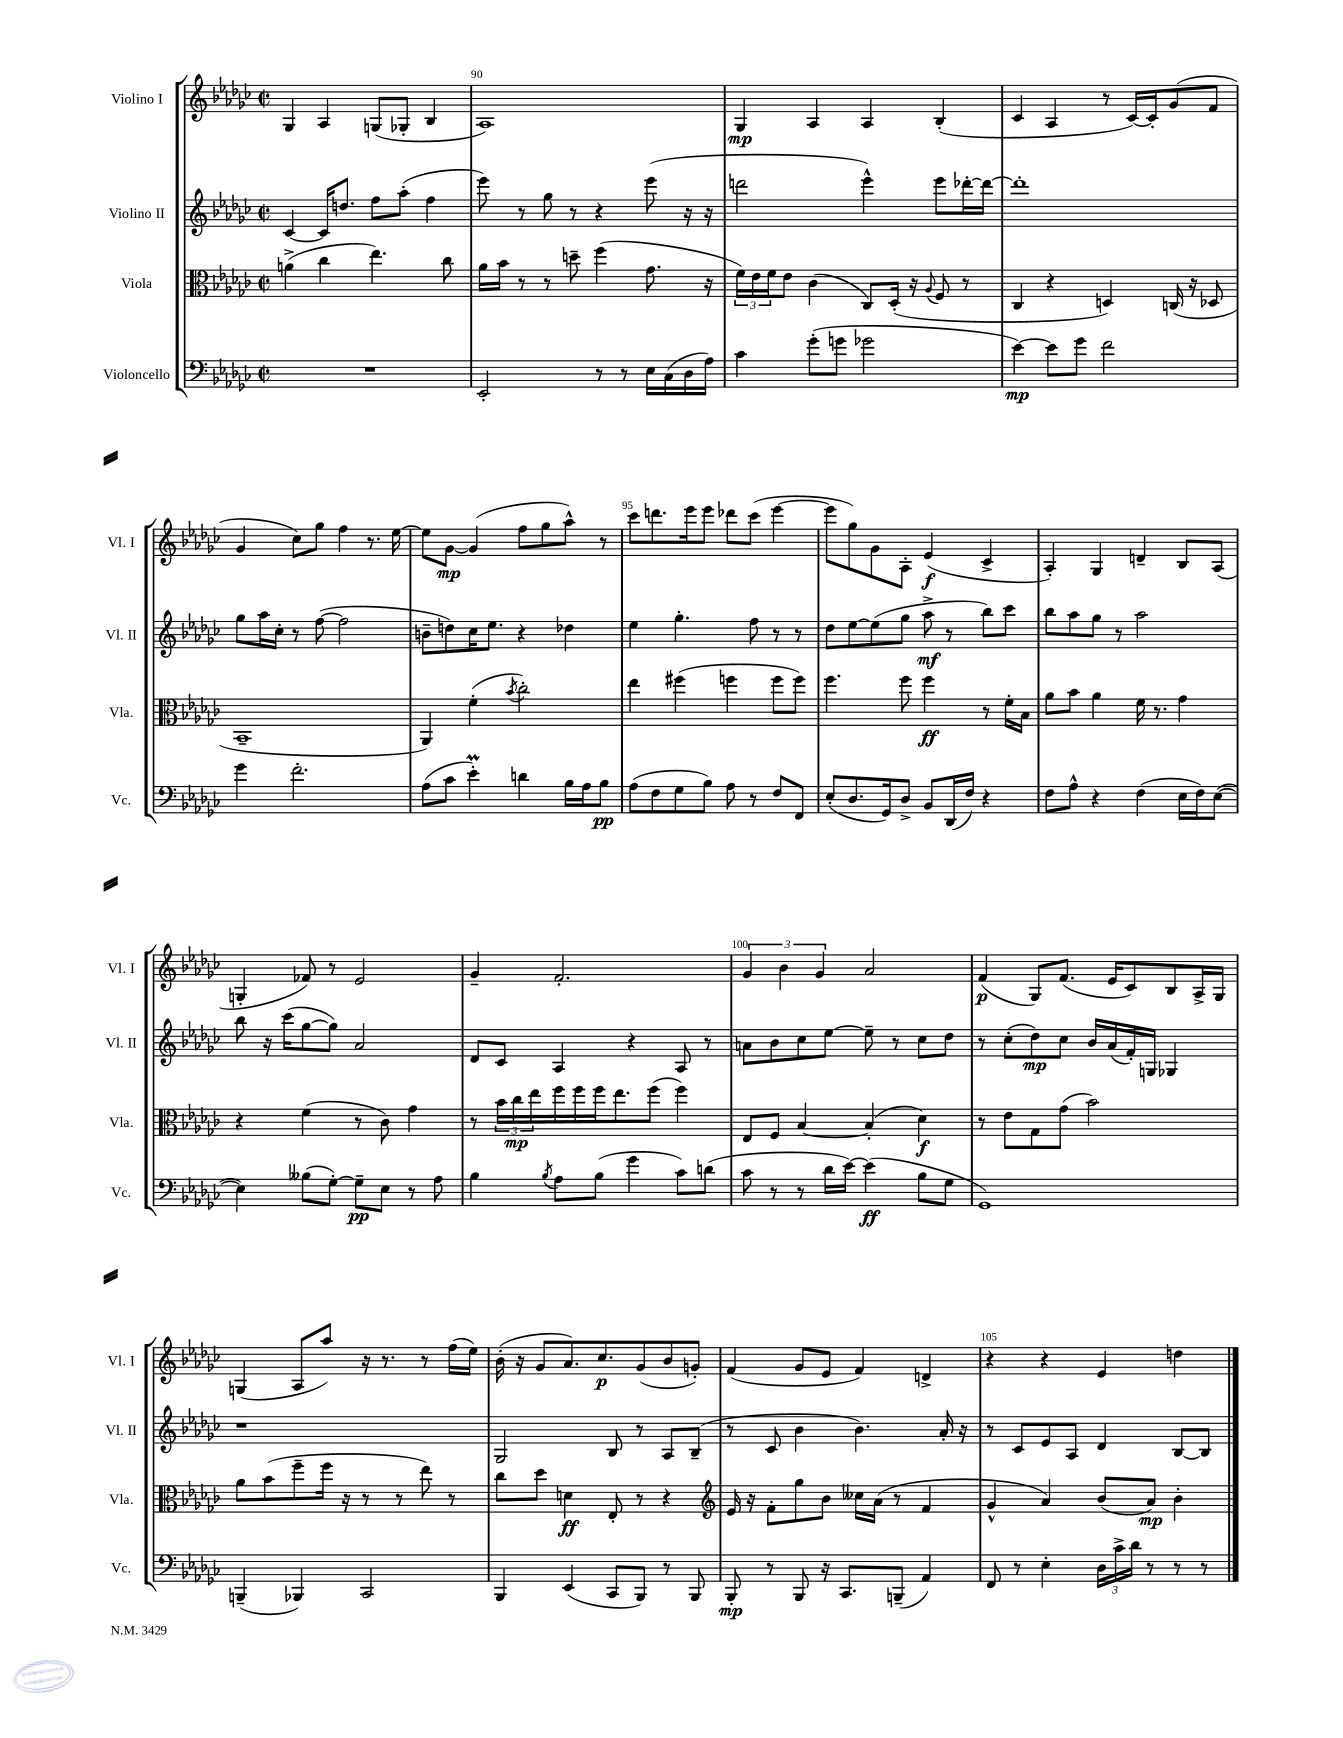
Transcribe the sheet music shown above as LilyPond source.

<<
\new StaffGroup <<
\new Staff = "s0" \with { instrumentName = "Violino I" shortInstrumentName = "Vl. I" } {
    \clef treble \key ges \major \defaultTimeSignature \time 2/2
    ges4 aes4 g8( ges8-. bes4 |
    aes1) |
    ges4\mp aes4 aes4 bes4-.( |
    ces'4 aes4 r8 ces'16~) ces'16-. ges'8( f'8 |
    ges'4 ces''8) ges''8 f''4 r8. ees''16~ |
    ees''8 ges'8~\mp ges'4( f''8 ges''8 aes''8-^) r8 |
    ces'''8 d'''8. ees'''16 ees'''8 des'''8 ces'''8( ees'''4~ |
    ees'''8 ges''8) ges'8 aes8-. ees'4\f( ces'4-> |
    aes4-.) ges4 d'4-- bes8 aes8( |
    g4-. fes'8) r8 ees'2 |
    ges'4-- f'2.-. |
    \tuplet 3/2 { ges'4 bes'4 ges'4 } aes'2 |
    f'4\p( ges8) f'8.( ees'16 ces'8) bes8 aes16-> ges16 |
    g4( aes8 aes''8) r16 r8. r8 f''16( ees''16) |
    bes'16-.( r16 ges'8 aes'8.) ces''8.\p ges'8( bes'8 g'8-.) |
    f'4( ges'8 ees'8 f'4) d'4-> |
    r4 r4 ees'4 d''4 \bar "|." |
}
\new Staff = "s1" \with { instrumentName = "Violino II" shortInstrumentName = "Vl. II" } {
    \clef treble \key ges \major \defaultTimeSignature \time 2/2
    ces'4~ ces'16 d''8. f''8 aes''8-.( f''4 |
    ees'''8) r8 ges''8 r8 r4 ees'''8( r16 r16 |
    d'''2 ees'''4-^) ees'''8 des'''16~-. des'''16~ |
    des'''1-. |
    ges''8 aes''16 ces''16-. r8 f''8~( f''2 |
    b'8-- d''8) ces''16 ees''8. r4 des''4 |
    ees''4 ges''4.-. f''8 r8 r8 |
    des''8 ees''8~ ees''8( ges''8 aes''8->\mf r8 bes''8) ces'''8 |
    bes''8 aes''8 ges''8 r8 aes''2 |
    bes''8 r16 ces'''16( ges''8~ ges''8) aes'2 |
    des'8 ces'8 aes4 r4 aes8 r8 |
    a'8 bes'8 ces''8 ees''8~ ees''8-- r8 ces''8 des''8 |
    r8 ces''8-.( des''8\mp) ces''8 bes'16 aes'16( f'16-.) g16 ges4 |
    r1 |
    ges2 bes8 r8 aes8 bes8--( |
    r8 ces'8 bes'4 bes'4.) aes'16-. r16 |
    r8 ces'8 ees'8 aes8 des'4 bes8~ bes8 \bar "|." |
}
\new Staff = "s2" \with { instrumentName = "Viola" shortInstrumentName = "Vla." } {
    \clef alto \key ges \major \defaultTimeSignature \time 2/2
    a'4->( ces''4 ees''4.) ces''8 |
    aes'16 bes'16 r8 r8 d''8-- f''4( ges'8. r16 |
    \tuplet 3/2 { f'16) ees'16 f'16 } ees'8 ces'4( ces8) des16-.( r16 \appoggiatura { aes8 } f8 r8 |
    ces4 r4 d4) c16( r16 des8 |
    bes,1-- |
    aes,4) f'4-.( \acciaccatura { bes'8 } ces''2-.) |
    ees''4 fis''4( f''4 f''8 f''8) |
    f''4. f''8 f''4\ff r8 f'16-. bes16 |
    aes'8 bes'8 aes'4 f'16 r8. ges'4 |
    r4 f'4( r8 ces'8) ges'4 |
    r8 \tuplet 3/2 { bes'16 ces''16\mp ees''16 } f''16 f''16 f''16 ees''8. f''8( f''4) |
    ees8 f8 bes4~ bes4-.( des'4\f) |
    r8 ees'8 ges8 ges'8( bes'2) |
    aes'8 bes'8( f''8-- f''16 r16 r8 r8 ees''8) r8 |
    ces''8 des''8 d'4\ff ees8-. r8 r4 |
    \clef treble ees'16 r16 f'8-. ges''8 bes'8 ceses''16 aes'16( r8 f'4 |
    ges'4-^ aes'4) bes'8( aes'8\mp) bes'4-. \bar "|." |
}
\new Staff = "s3" \with { instrumentName = "Violoncello" shortInstrumentName = "Vc." } {
    \clef bass \key ges \major \defaultTimeSignature \time 2/2
    R1 |
    ees,2-. r8 r8 ees16 ces16( des16 aes16) |
    ces'4 ges'8-.( g'8 ges'2 |
    ees'4~\mp) ees'8 ges'8 f'2 |
    ges'4 f'2.-. |
    aes8( ces'8 ees'4-.\prall) d'4 bes16 aes16 bes8\pp |
    aes8( f8 ges8 bes8) aes8 r8 f8 f,8 |
    ees8-.( des8. ges,16) des8-> bes,8 des,16( f16) r4 |
    f8 aes8-^ r4 f4( ees16 f16) ees8~( |
    ees4) beses8( ges8~-.) ges8--\pp ees8 r8 aes8 |
    bes4 \acciaccatura { bes8 } aes8 bes8( ges'4 ces'8) d'8( |
    ces'8 r8 r8 des'16 ees'16~) ees'4\ff( bes8 ges8 |
    ges,1) |
    b,,4--( bes,,4) ces,2 |
    bes,,4 ees,4( ces,8 bes,,8) r8 bes,,8 |
    bes,,8-.\mp r8 bes,,8 r16 ces,8. b,,8--( aes,4) |
    f,8 r8 ees4-. \tuplet 3/2 { des16 ces'16-> des'16 } r8 r8 r8 \bar "|." |
}
>>
>>
\layout { \context { \Score currentBarNumber = #89 \override BarNumber.break-visibility = ##(#f #t #t) barNumberVisibility = #(every-nth-bar-number-visible 5) } }
